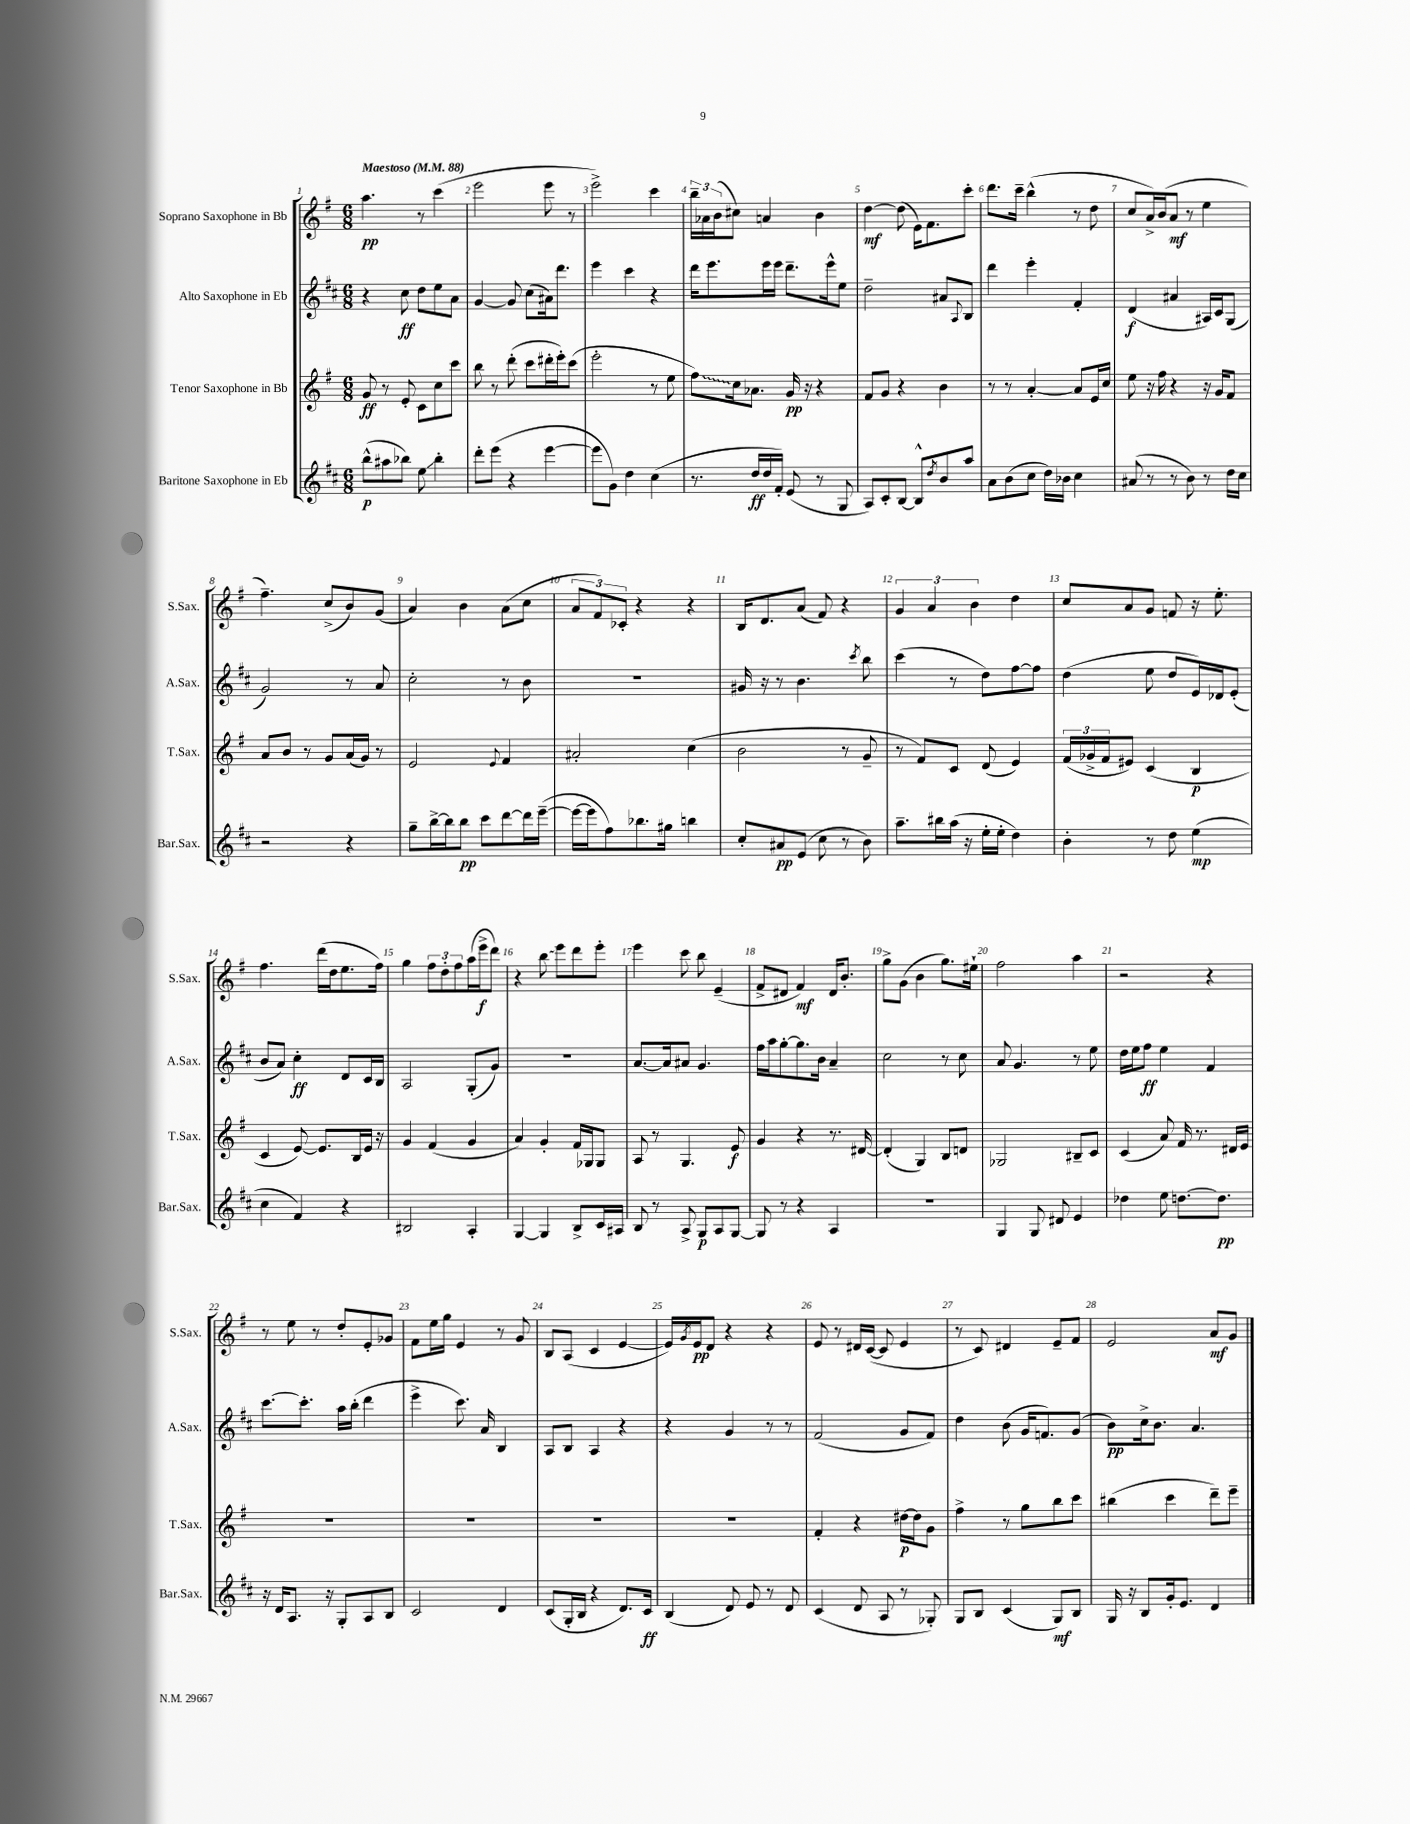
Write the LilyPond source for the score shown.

<<
\new StaffGroup <<
\new Staff = "s0" \with { instrumentName = "Soprano Saxophone in Bb" shortInstrumentName = "S.Sax." } {
    \clef treble \key g \major \numericTimeSignature \time 6/8 \tempo "Maestoso" 4 = 88
    a''4.\pp r8 c'''4( |
    e'''2 e'''8 r8 |
    e'''2->) c'''4 |
    \tuplet 3/2 { b''16-- aes'16 b'16( } cis''8) a'4 b'4 |
    d''4~\mf d''8( e'16) fis'8. c'''8-. |
    d'''8. c'''16-- b''4-^( r8 d''8 |
    c''8 a'16->) b'16( a'8\mf r8 e''4 |
    fis''4.--) c''8->( b'8) g'8( |
    a'4) b'4 a'8( c''8 |
    \tuplet 3/2 { a'8 fis'8) ces'8-. } r4 r4 |
    b16 d'8. a'8( fis'8) r4 |
    \tuplet 3/2 { g'4 a'4 b'4 } d''4 |
    c''8 a'8 g'8 f'8 r16 e''8.-. |
    fis''4. d'''16( d''16 e''8. fis''16) |
    g''4 \tuplet 3/2 { fis''8 d''8-. fis''8 } a''16( e'''16->\f d'''8) |
    r4 \once \override Glissando.style = #'zigzag b''8\glissando e'''8 d'''8 e'''8-. |
    e'''4 c'''8 b''8 e'4--( |
    fis'8-> dis'8 fis'4\mf) dis'16 b'8.-. |
    g''8-> g'8( b'4 g''8.) eis''16-! |
    fis''2 a''4 |
    r2 r4 |
    r8 e''8 r8 d''8-. e'8-. ges'8 |
    fis'8 e''16 g''16 e'4 r8 g'8 |
    b8 a8( c'4 e'4~ |
    e'16) \acciaccatura { g'8 } e'16\pp d'8 r4 r4 |
    e'8 r8 dis'16 c'16~( c'8 e'4 |
    r8 c'8) dis'4 e'8-- fis'8 |
    e'2 a'8\mf g'8 \bar "|." |
}
\new Staff = "s1" \with { instrumentName = "Alto Saxophone in Eb" shortInstrumentName = "A.Sax." } {
    \clef treble \key d \major \numericTimeSignature \time 6/8
    r4 cis''8\ff d''8 e''8 a'8 |
    g'4~ g'8 cis''8( ais'16) d'''8. |
    e'''4 cis'''4 r4 |
    d'''16 e'''8. e'''16 e'''16 d'''8.-- e'''16-^ e''8 |
    d''2-- ais'8 \appoggiatura { a8 } b8 |
    d'''4 e'''4-. fis'4-. |
    d'4\f( ais'4 ais16) cis'16 g8( |
    g'2) r8 a'8 |
    cis''2-. r8 b'8 |
    R2. |
    gis'16 r16 r8 b'4. \acciaccatura { cis'''8 } b''8 |
    cis'''4( r8 d''8) fis''8~ fis''8 |
    d''4( e''8 d''8 e'16) des'16 e'8-.( |
    b'8 a'8) cis''4-.\ff d'8 cis'16 b16 |
    a2 g8-.( g'8) |
    R2. |
    a'8.~ a'16 ais'8 g'4. |
    fis''16 a''16 g''8~-. g''8. b'16 a'4-- |
    cis''2 r8 cis''8 |
    a'8 g'4. r8 e''8 |
    d''16 e''16 fis''8\ff e''4 fis'4 |
    cis'''8.~ cis'''8.-. a''16 b''16-.( d'''4 |
    e'''4-> cis'''8.) a'16 b4 |
    a8 b8 a4 r4 |
    r4 g'4 r8 r8 |
    fis'2( g'8 fis'8) |
    d''4 b'8( g'16 f'8.) g'8( |
    b'8\pp) cis''16-> b'8. a'4. \bar "|." |
}
\new Staff = "s2" \with { instrumentName = "Tenor Saxophone in Bb" shortInstrumentName = "T.Sax." } {
    \clef treble \key g \major \numericTimeSignature \time 6/8
    g'8\ff r8 e'8-. c'8 c''8 c'''8 |
    b''8 r8 d'''8-.( c'''8 dis'''16-. e'''16-.) c'''8( |
    e'''2-. r8 e''8 |
    \once \override Glissando.style = #'zigzag fis''8\glissando) c''16 aes'8. g'16\pp r16 r4 |
    fis'8 g'8 r4 b'4 |
    r8 r8 a'4~-. a'8 e'16 c''16 |
    e''8 r16 fis''16 r4 r16 g'16 fis'8 |
    a'8 b'8 r8 g'8 a'16( g'16) r8 |
    e'2 \appoggiatura { e'8 } fis'4 |
    ais'2-. c''4( |
    b'2 r8 g'8-- |
    r8 fis'8) c'8 d'8( e'4) |
    \tuplet 3/2 { fis'16( ges'16-> fis'16 } eis'8) c'4( b4\p |
    c'4 e'8~) e'8. b16 e'16 r16 |
    g'4 fis'4( g'4 |
    a'4) g'4-. fis'16 ges16 ges8 |
    a8 r8 g4. e'8\f |
    g'4 r4 r8. dis'16~ |
    dis'4-.( g4) b8 d'8 |
    ges2 bis8-- c'8 |
    c'4( a'8) fis'16 r8. dis'16 e'16 |
    R2. |
    R2. |
    R2. |
    R2. |
    fis'4-. r4 dis''16~\p dis''16 g'8 |
    fis''4-> r8 g''8 b''8 c'''8 |
    bis''4( c'''4 d'''8--) e'''8-- \bar "|." |
}
\new Staff = "s3" \with { instrumentName = "Baritone Saxophone in Eb" shortInstrumentName = "Bar.Sax." } {
    \clef treble \key d \major \numericTimeSignature \time 6/8
    b''8-^\p( ais''8 bes''8) e''8\glissando bes''4-. |
    d'''8-. e'''8( r4 e'''4~ |
    e'''8 g'8) d''4 cis''4( |
    r8. d''16\ff d''16 fis'16-.) e'8( r8 g8 |
    a8) cis'8-. b8~ b8-^ \acciaccatura { d''8 } b'8 a''8 |
    a'8 b'8( cis''8 d''16) bes'16 cis''4 |
    ais'8( r8 r8 b'8) r8 d''16 cis''16 |
    r2 r4 |
    g''8-- b''16~-> b''16 b''8\pp cis'''8 d'''8~ d'''16 e'''16~--( |
    e'''16~ e'''16 fis''8) bes''8. gis''16 b''4 |
    cis''8-. ais'8\pp e'8( cis''8 r8 b'8) |
    a''8.-- bis''16 a''16( r16 e''16-. e''16-. d''4) |
    b'4-. r8 d''8 e''4\mp( |
    cis''4 fis'4) r4 |
    bis2 a4-. |
    g4~ g4 b8-> cis'16 ais16 |
    b8 r8 a8-> g8\p a8 g8~ |
    g8 r8 r4 a4 |
    R2. |
    g4 g8 dis'8 e'4 |
    des''4 e''8 d''8.~ d''8.\pp |
    r16 d'16 a8. r16 g8-. a8 b8 |
    cis'2 d'4 |
    cis'8( g16-. b16 r4 d'8.) cis'16\ff |
    b4( d'8) e'8 r8 d'8 |
    cis'4( d'8 a8 r8 ges8-.) |
    g8 b8 cis'4( g8\mf) b8 |
    g16 r16 b8 g'16-. e'8. d'4 \bar "|." |
}
>>
>>
\layout { \context { \Score \override BarNumber.break-visibility = ##(#f #t #t) barNumberVisibility = #all-bar-numbers-visible } }
